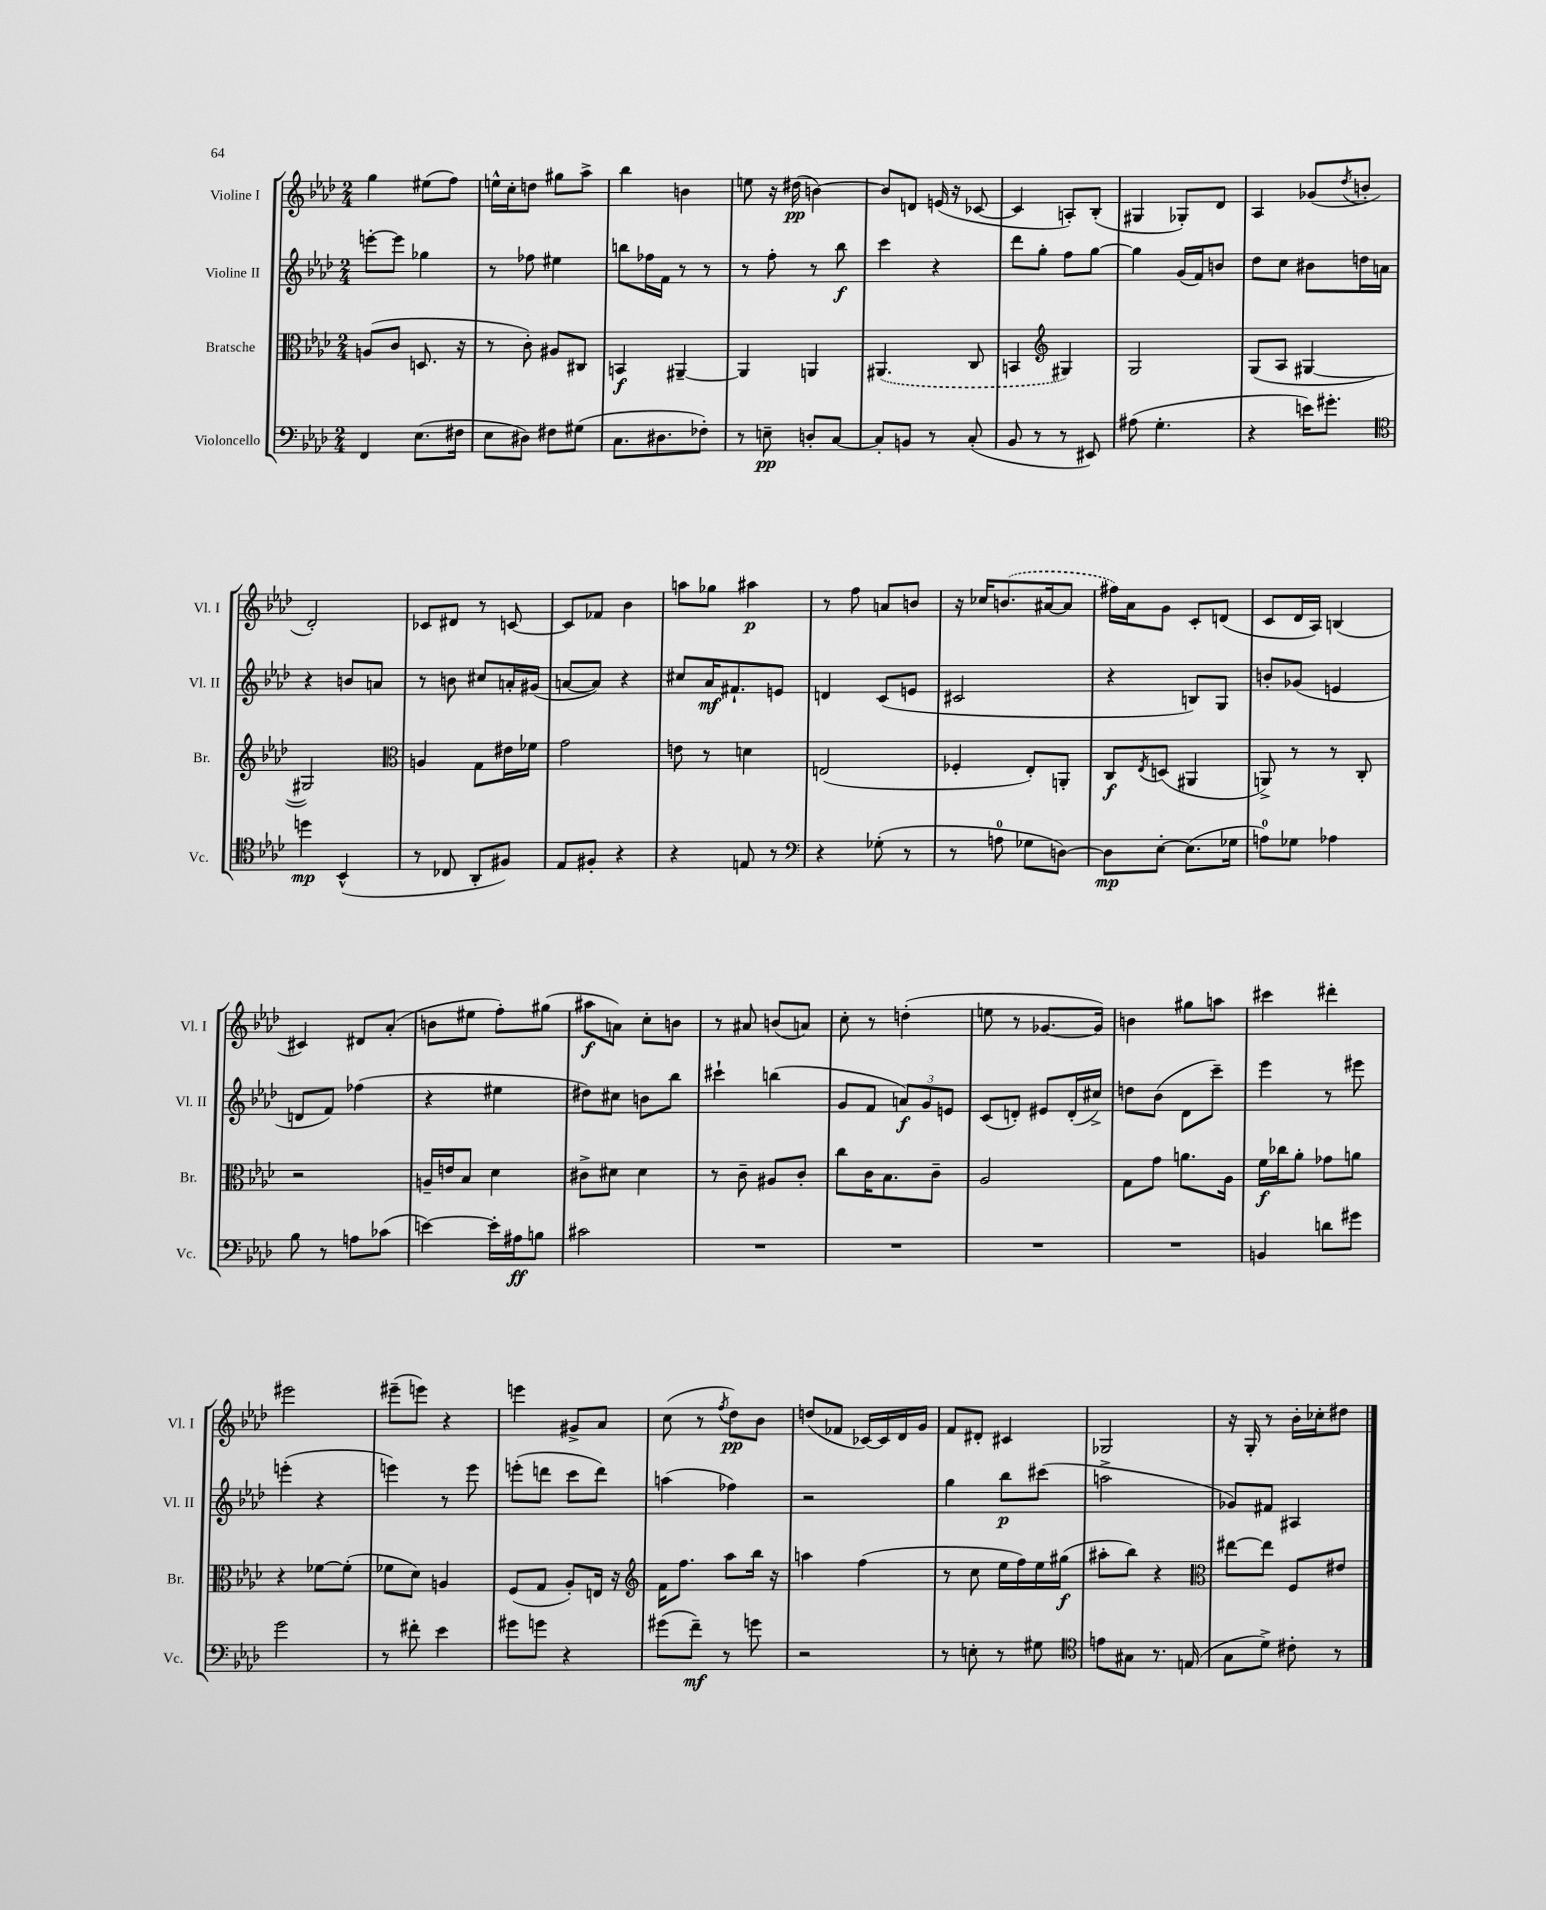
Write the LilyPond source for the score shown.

<<
\new StaffGroup <<
\new Staff = "s0" \with { instrumentName = "Violine I" shortInstrumentName = "Vl. I" } {
    \clef treble \key aes \major \numericTimeSignature \time 2/4
    g''4 eis''8( f''8) |
    e''16-^ c''16-. d''8 gis''8 aes''8-> |
    bes''4 b'4 |
    e''8 r16 dis''16\pp( b'4~) |
    b'8 d'8 e'16( r16 ces'8~ |
    ces'4 a8-.) bes8-.( |
    gis4 ges8-.) des'8 |
    aes4 ges'8( \acciaccatura { des''8 } b'8-. |
    des'2-.) |
    ces'8 dis'8 r8 c'8~ |
    c'8 fes'8 bes'4 |
    a''8 ges''8 ais''4\p |
    r8 f''8 a'8 b'8 |
    r16 ces''16 \once \slurDashed b'8.( ais'16~ ais'8 |
    fis''16) aes'16 g'8 c'8-. d'8( |
    c'8 des'16 aes16) b4( |
    cis'4) dis'8 aes'8-.( |
    b'8 eis''8 f''8-.) gis''8( |
    ais''8\f a'8) c''8-. b'8 |
    r8 ais'8 b'8( a'8) |
    c''8-. r8 d''4-.( |
    e''8 r8 ges'8.~ ges'16) |
    b'4 gis''8 a''8 |
    cis'''4 dis'''4-. |
    eis'''2 |
    eis'''8--( e'''8) r4 |
    e'''4 gis'8-> aes'8 |
    c''8( r8 \acciaccatura { f''8 } des''8\pp) bes'8 |
    d''8( fes'8 ces'16~) ces'16 des'16 g'16 |
    f'8 dis'8-. cis'4 |
    ges2 |
    r16 g16-. r8 bes'16-. ces''16-. dis''8 \bar "|." |
}
\new Staff = "s1" \with { instrumentName = "Violine II" shortInstrumentName = "Vl. II" } {
    \clef treble \key aes \major \numericTimeSignature \time 2/4
    e'''8~-. e'''8 ges''4 |
    r8 fes''8 eis''4 |
    b''8 fes''16 f'16 r8 r8 |
    r8 f''8-. r8 bes''8\f |
    c'''4 r4 |
    des'''8 g''8-. f''8 g''8~ |
    g''4 g'16( f'16) b'8 |
    des''8 c''8 bis'8 d''16 a'16 |
    r4 b'8 a'8 |
    r8 b'8 cis''8 a'16-. gis'16( |
    a'8~ a'8) r4 |
    cis''8 aes'16\mf fis'8.-! e'8 |
    d'4 c'8( e'8 |
    cis'2 |
    r4 b8) g8 |
    b'8-. ges'8( e'4 |
    d'8 f'8) fes''4( |
    r4 eis''4 |
    dis''8) cis''8 b'8 bes''8 |
    cis'''4-! b''4( |
    g'8 f'8 \tuplet 3/2 { a'8\f) g'8 e'8 } |
    c'8( d'8-.) eis'8 d'16-.( cis''16->) |
    d''8 bes'8( des'8 c'''8--) |
    ees'''4 r8 eis'''8 |
    e'''4-.( r4 |
    e'''4) r8 e'''8 |
    e'''8-.( d'''8 c'''8 d'''8) |
    a''4( fes''4) |
    r2 |
    g''4 bes''8\p cis'''8( |
    a''2-> |
    ges'8) fis'8 ais4 \bar "|." |
}
\new Staff = "s2" \with { instrumentName = "Bratsche" shortInstrumentName = "Br." } {
    \clef alto \key aes \major \numericTimeSignature \time 2/4
    a8( c'8 d8. r16 |
    r8 c'8-.) ais8 cis8 |
    b,4\f ais,4~-- |
    ais,4 a,4 |
    \once \slurDashed ais,4.( c8 |
    b,4 \clef treble gis4) |
    g2 |
    g8( aes8 gis4~ |
    gis2) |
    \clef alto a4 g8 eis'16 fes'16 |
    g'2 |
    e'8 r8 d'4 |
    e2( |
    fes4-. ees8-.) a,8-. |
    c8\f \acciaccatura { ees8 } d8( ais,4 |
    a,8->) r8 r8 c8-. |
    r2 |
    a16-- e'16 bes8 des'4 |
    cis'8-> dis'8 dis'4 |
    r8 c'8-- ais8 c'8-. |
    c''8 c'16 bes8. c'8-- |
    aes2 |
    g8 g'8 a'8. aes16 |
    f'16\f ces''16 aes'8-. ges'8 a'8 |
    r4 fes'8~ fes'8-.( |
    fes'8 des'8) a4 |
    f8( g8 aes8-.) e16 r16 |
    \clef treble f'16 f''8. aes''8 bes''16 r16 |
    a''4 f''4( |
    r8 c''8 ees''16 f''16) ees''16 gis''16\f( |
    ais''8-. bes''8) r4 |
    \clef alto eis''8~ eis''8 f8 eis'8 \bar "|." |
}
\new Staff = "s3" \with { instrumentName = "Violoncello" shortInstrumentName = "Vc." } {
    \clef bass \key aes \major \numericTimeSignature \time 2/4
    f,4 ees8.( fis16 |
    ees8 dis8) fis8 gis8( |
    c8. dis8. fes8-.) |
    r8 e8--\pp d8-. c8~ |
    c8-. b,8 r8 c8-.( |
    bes,8 r8 r8 eis,8) |
    ais8( g4.-. |
    r4 e'16) gis'8.-. |
    \clef tenor d''4\mp bes,4-^( |
    r8 ces8 aes,8-. fis8) |
    ees8 fis8-. r4 |
    r4 e8 r8 |
    \clef bass r4 ges8-.( r8 |
    r8 a8-0 ges8 d8~) |
    d8\mp ees8~-. ees8.( ges16 |
    a8-0) ges8 aes4 |
    bes8 r8 a8 ces'8( |
    e'4~) e'16-. ais16\ff b8 |
    cis'2 |
    R2 |
    R2 |
    R2 |
    R2 |
    b,4 d'8 gis'8 |
    g'2 |
    r8 fis'8-. ees'4 |
    gis'8 g'8 r4 |
    gis'8( f'8--\mf) r8 g'8 |
    r2 |
    r8 e8-. r8 gis8 |
    \clef tenor e'8 gis8 r8. e16( |
    g8 des'8->) cis'8-. r8 \bar "|." |
}
>>
>>
\layout { \context { \Score \remove "Bar_number_engraver" } }
